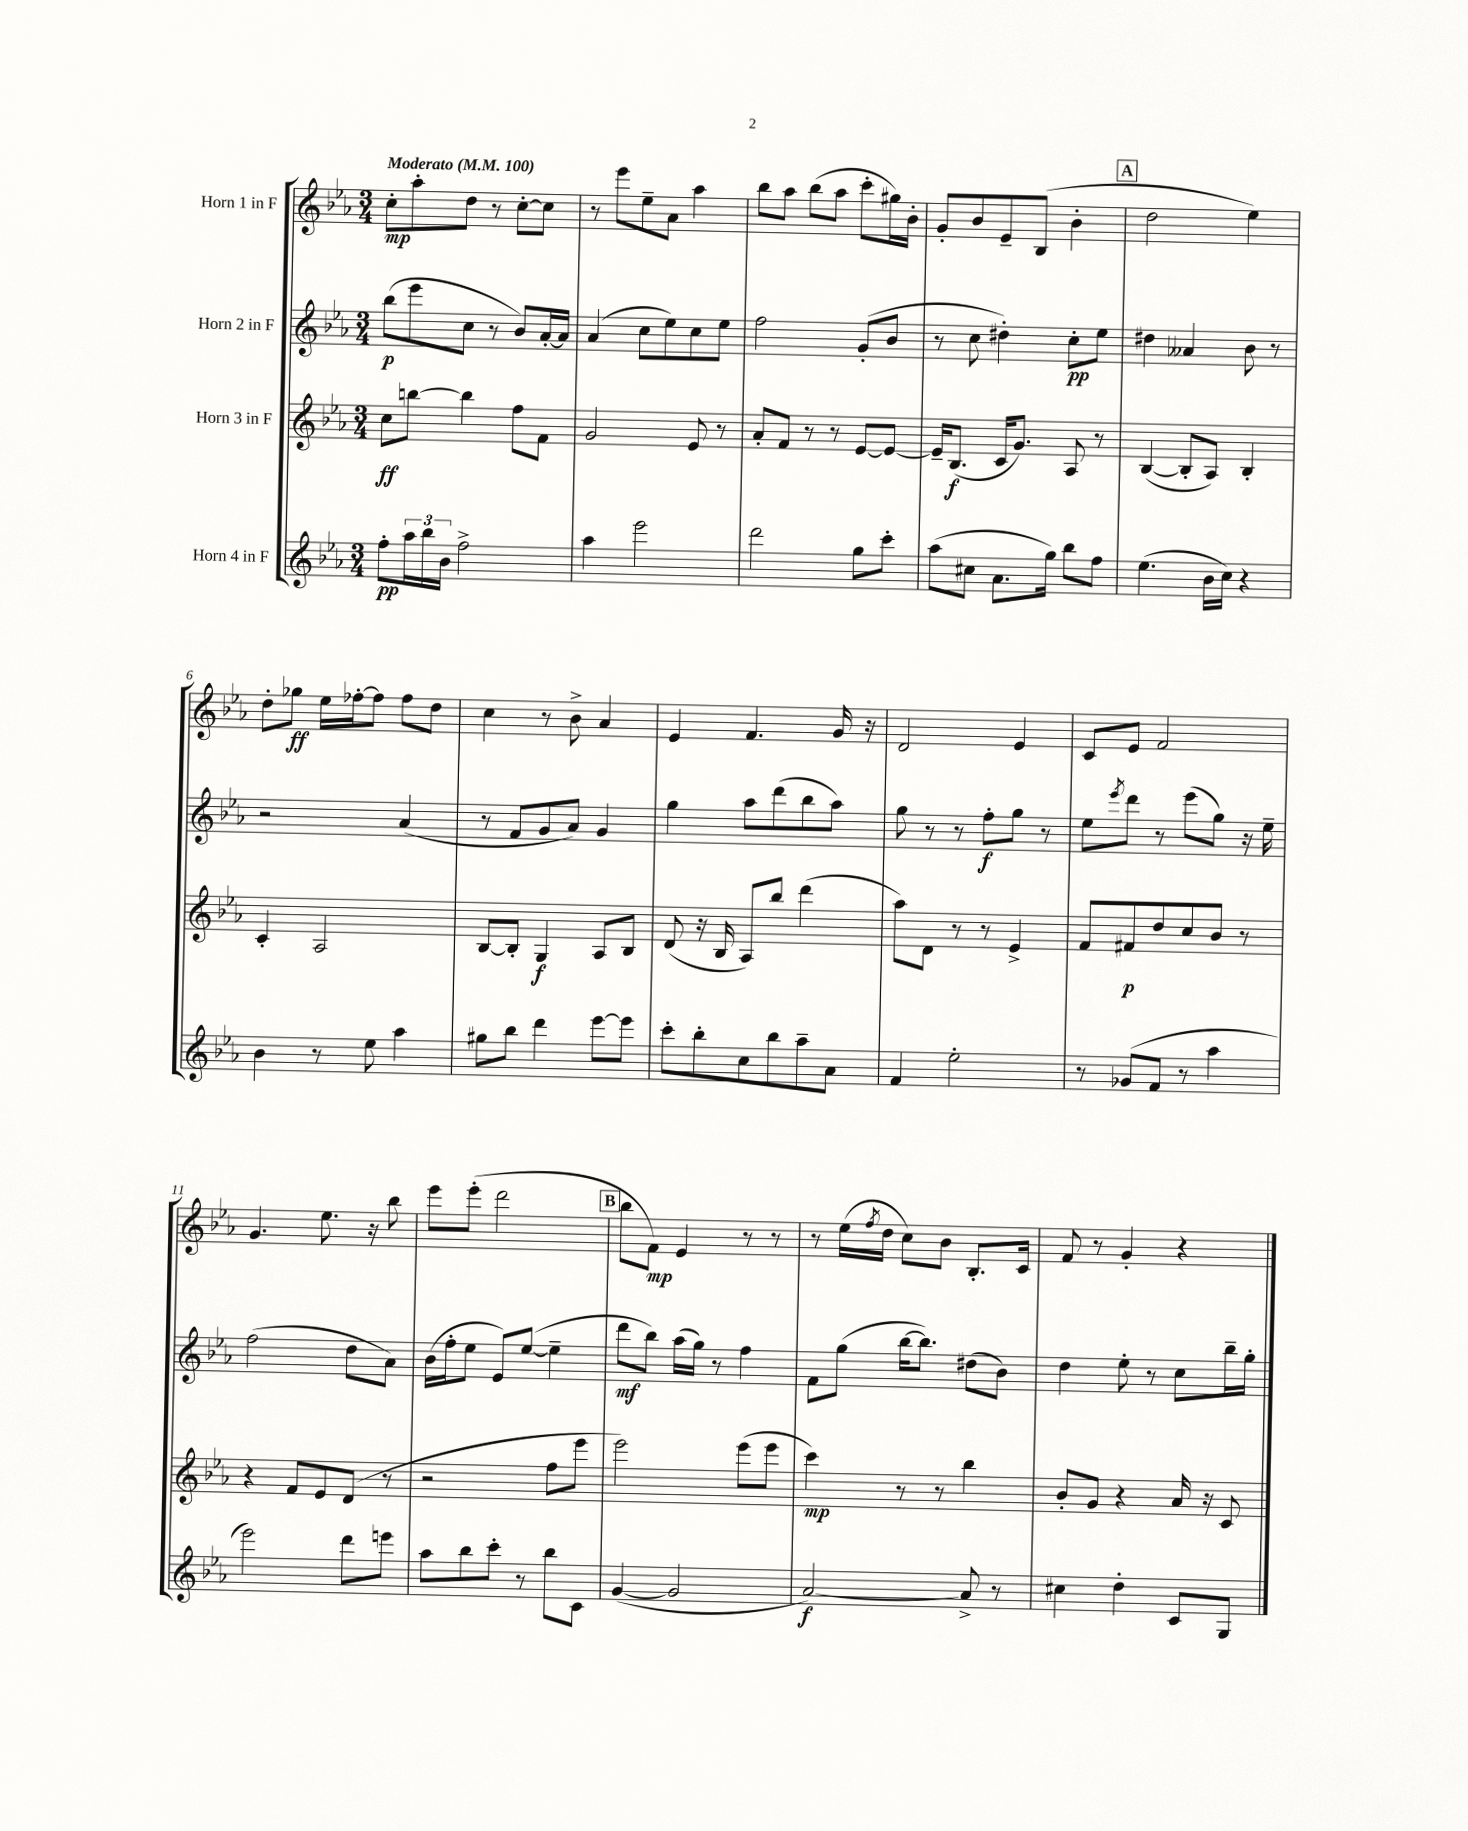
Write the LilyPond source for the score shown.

<<
\new StaffGroup <<
\new Staff = "s0" \with { instrumentName = "Horn 1 in F" } {
    \clef treble \key ees \major \numericTimeSignature \time 3/4 \tempo "Moderato" 4 = 100
    c''8-.\mp aes''8-. d''8 r8 c''8~-. c''8 |
    r8 ees'''8 ees''8-- aes'8 aes''4 |
    bes''8 aes''8 bes''8( aes''8 c'''8-. gis''16) bes'16-. |
    g'8-. bes'8 ees'8-- bes8( bes'4-. |
    \mark \markup { \box "A" } d''2 ees''4) |
    d''8-. ges''8\ff ees''16 fes''16~-. fes''8 fes''8 d''8 |
    c''4 r8 bes'8-> aes'4 |
    ees'4 f'4. g'16 r16 |
    d'2 ees'4 |
    c'8 ees'8 f'2 |
    g'4. ees''8. r16 bes''8 |
    ees'''8 ees'''8-.( d'''2 |
    \mark \markup { \box "B" } bes''8 f'8\mp) ees'4 r8 r8 |
    r8 ees''16( \acciaccatura { f''8 } d''16 c''8) bes'8 bes8.-. c'16 |
    f'8 r8 g'4-. r4 \bar "|." |
}
\new Staff = "s1" \with { instrumentName = "Horn 2 in F" } {
    \clef treble \key ees \major \numericTimeSignature \time 3/4
    bes''8\p( ees'''8 c''8 r8 bes'8) aes'16~-. aes'16 |
    aes'4( c''8 ees''8) c''8 ees''8 |
    f''2 g'8-.( bes'8 |
    r8 c''8 dis''4-.) c''8-.\pp ees''8 |
    \mark \markup { \box "A" } dis''4 aeses'4 bes'8 r8 |
    r2 aes'4( |
    r8 f'8 g'8 aes'8) g'4 |
    g''4 aes''8 d'''8( bes''8 aes''8) |
    g''8 r8 r8 f''8-.\f g''8 r8 |
    ees''8 \acciaccatura { ees'''8 } d'''8 r8 ees'''8( g''8) r16 ees''16-- |
    f''2( d''8 aes'8) |
    bes'16( f''16-. ees''8 ees'8) ees''8~( ees''4-- |
    \mark \markup { \box "B" } d'''8\mf bes''8) aes''16( g''16) r8 f''4 |
    f'8 g''8( bes''16~ bes''8.) dis''8( bes'8) |
    d''4 ees''8-. r8 c''8 bes''16-- g''16-. \bar "|." |
}
\new Staff = "s2" \with { instrumentName = "Horn 3 in F" } {
    \clef treble \key ees \major \numericTimeSignature \time 3/4
    c''8\ff b''8~ b''4 f''8 f'8 |
    g'2 ees'8 r8 |
    aes'8-. f'8 r8 r8 ees'8~ ees'8~ |
    ees'16-- bes8.\f( c'16 g'8.) aes8 r8 |
    \mark \markup { \box "A" } bes4~( bes8-. aes8) bes4-. |
    c'4-. aes2 |
    bes8~ bes8-. g4\f aes8 bes8 |
    d'8( r16 bes16 aes8) bes''8 d'''4( |
    aes''8) d'8 r8 r8 ees'4-> |
    f'8 fis'8\p d''8 c''8 bes'8 r8 |
    r4 f'8 ees'8 d'8( r8 |
    r2 f''8 ees'''8 |
    \mark \markup { \box "B" } ees'''2) ees'''8( ees'''8 |
    c'''4\mp) r8 r8 bes''4 |
    bes'8-. g'8 r4 aes'16 r16 c'8 \bar "|." |
}
\new Staff = "s3" \with { instrumentName = "Horn 4 in F" } {
    \clef treble \key ees \major \numericTimeSignature \time 3/4
    f''8-.\pp \tuplet 3/2 { aes''16 bes''16 bes'16 } f''2-> |
    aes''4 ees'''2 |
    d'''2 g''8 c'''8-. |
    aes''8( cis''8 aes'8. g''16) bes''8 f''8 |
    \mark \markup { \box "A" } ees''4.( bes'16 c''16) r4 |
    bes'4 r8 ees''8 aes''4 |
    gis''8 bes''8 d'''4 ees'''8~ ees'''8 |
    c'''8-. bes''8-. c''8 bes''8 aes''8-- aes'8 |
    f'4 ees''2-. |
    r8 ges'8( f'8 r8 aes''4 |
    ees'''2) d'''8 e'''8 |
    aes''8 bes''8 c'''8-. r8 bes''8 c'8 |
    \mark \markup { \box "B" } g'4~( g'2 |
    aes'2~\f) aes'8-> r8 |
    cis''4 d''4-. c'8 g8 \bar "|." |
}
>>
>>
